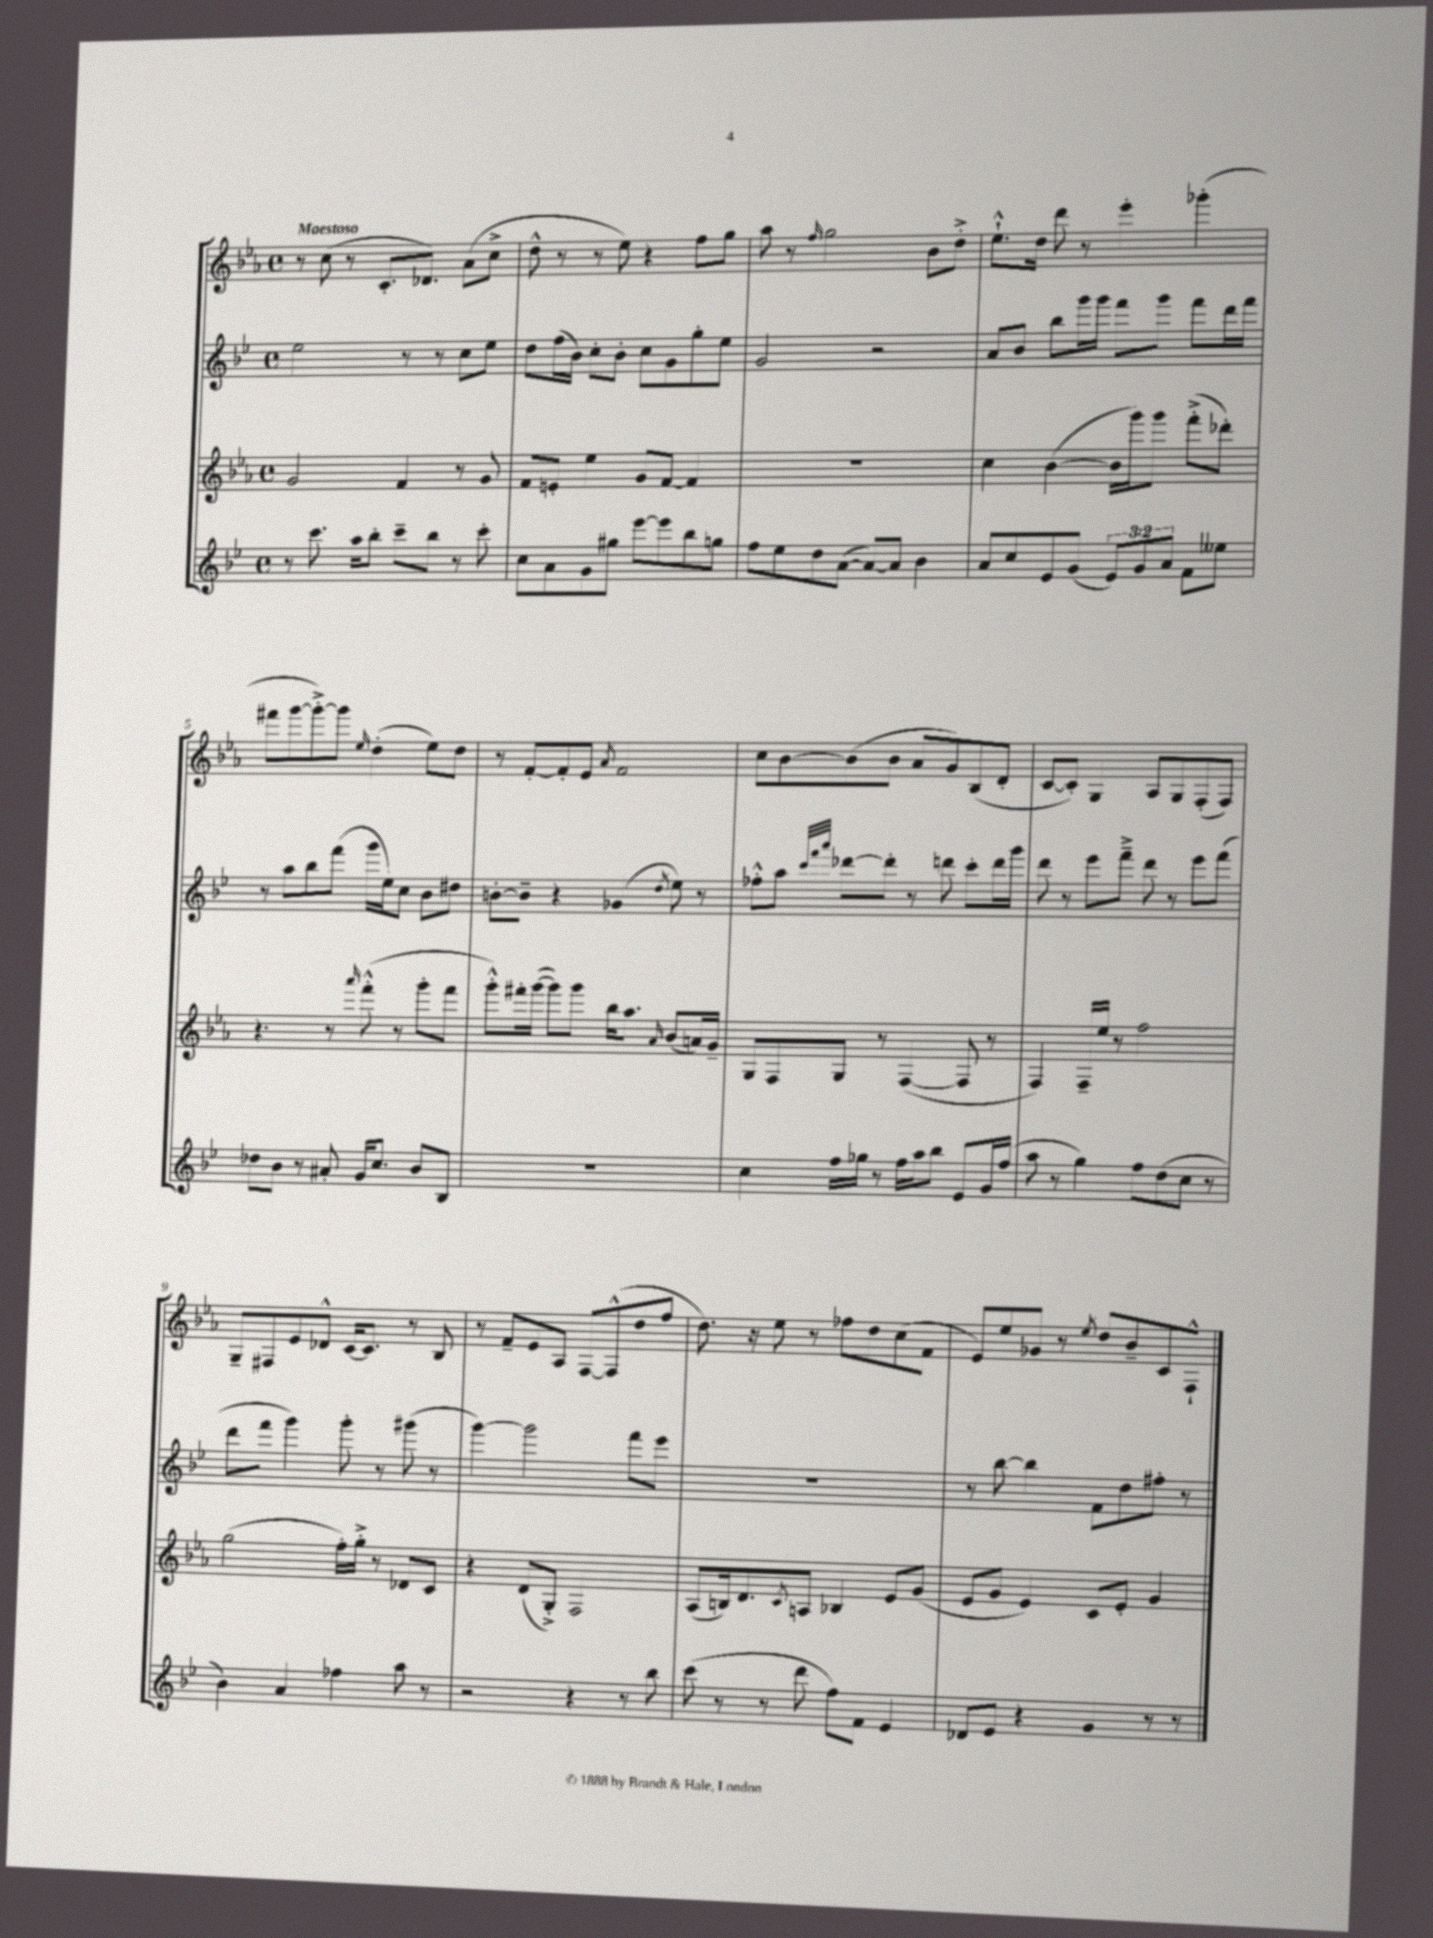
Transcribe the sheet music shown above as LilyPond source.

<<
\new StaffGroup <<
\new Staff = "s0" {
    \clef treble \key ees \major \defaultTimeSignature \time 4/4 \tempo "Maestoso"
    r8 c''8( r8 c'8.-. des'8.) aes'8( c''8-> |
    d''8-^ r8 r8 ees''8) r4 f''8 g''8 |
    aes''8 r8 \grace { f''16 } g''2 bes'8 d''8-.-> |
    ees''8.-!-^ d''16 d'''8 r8 ees'''4-. ges'''4-.( |
    fis'''8 g'''8~ g'''8~-.->) g'''8 \grace { ees''16 } d''4-.( ees''8) d''8 |
    r8 f'8~-. f'8-. ees'8 \acciaccatura { aes'8 } f'2 |
    c''8 bes'8~ bes'8( bes'8 aes'8 g'8) bes8( d'8-. |
    c'8~ c'8-.) g4 aes8 g8 f8-.( f8) |
    g8-- fis8 ees'8 des'8-^ c'16~ c'8. r8 bes8 |
    r8 f'8-- ees'8 aes8 f8~ f8-^( d''8 f''8 |
    d''8.) r16 ees''8 r8 fes''8 d''8 c''8( f'8 |
    ees'8) ees''8 ges'8 r8 \acciaccatura { ees''8 } d''8 bes'8-- c'8 f8-!-^ \bar "|." |
}
\new Staff = "s1" {
    \clef treble \key bes \major \defaultTimeSignature \time 4/4
    ees''2 r8 r8 c''8 ees''8 |
    d''8 f''16( bes'16) c''8-. bes'8-. c''8 g'8 g''8-. ees''8 |
    g'2 r2 |
    a'8 bes'8 bes''8 g'''16 g'''16 f'''8 g'''8 f'''8 d'''16 f'''16 |
    r8 a''8 bes''8 f'''8( g'''16 ees''16) c''8 bes'8 dis''8 |
    b'8~-. b'8-- r4 ges'4( \acciaccatura { d''8 } ees''8) r8 |
    fes''8-.-^ a''8 \grace { c'''32 f'''32 a'''32 } des'''8~ des'''8-. r8 d'''8 c'''8-. d'''16 g'''16 |
    d'''8 r8 ees'''8 f'''8---> d'''8 r8 ees'''8 f'''8( |
    d'''8 f'''8 g'''4) g'''8-. r8 gis'''8( r8 |
    g'''4~) g'''2 f'''8 ees'''8 |
    R1 |
    r8 bes''8~ bes''4 f'8 d''8 fis''8-. r8 \bar "|." |
}
\new Staff = "s2" {
    \clef treble \key ees \major \defaultTimeSignature \time 4/4
    g'2 f'4 r8 g'8 |
    f'8 e'8-. ees''4 g'8 f'8~ f'4 |
    R1 |
    c''4 bes'4~( bes'16 g'''16) g'''8 f'''8-.->( des'''8-.) |
    r4. r8 \grace { aes'''16 } f'''8-.-^( r8 g'''8-. f'''8 |
    g'''8-.-^) fis'''16-. g'''16~( g'''8) g'''8 bes''16 aes''8. \grace { aes'16 } bes'8( a'16) g'16-- |
    g8 f8 g8 r8 f4~( f8 r8 |
    f4) f16-- ees''16 r8 f''2 |
    g''2( f''16-.) g''16-.-> r8 des'8 c'8 |
    r4 d'8( g8-.->) f2 |
    aes8( b16) d'8. \acciaccatura { c'8 } a8 bes4 ees'8 g'8( |
    ees'8 g'8 ees'4) c'8 ees'8-. g'4 \bar "|." |
}
\new Staff = "s3" {
    \clef treble \key bes \major \defaultTimeSignature \time 4/4 \override Staff.TupletNumber.text = #tuplet-number::calc-fraction-text
    r8 c'''8. a''16 bes''8-. c'''8-- bes''8 r8 c'''8-. |
    c''8 a'8 g'8 gis''8 ees'''8~ ees'''8 bes''8 g''8 |
    f''8 ees''8 d''8 a'8~( a'8~) a'8 bes'4 |
    a'8 c''8 ees'8 g'8( \tuplet 3/2 { ees'8) g'8 a'8 } f'8 eeses''8 |
    des''8 bes'8 r8 ais'8-. g'16 c''8. bes'8 bes8 |
    R1 |
    c''4 f''16 ges''16 r8 f''16 a''16 bes''8 ees'8 g'16 f''16( |
    a''8 r8 g''4) f''8 d''8( c''8 r8 |
    bes'4) a'4 fes''4 a''8 r8 |
    r2 r4 r8 bes''8 |
    c'''8( r8 r8 d'''8 f''8) f'8 ees'4 |
    des'8 ees'8 r4 g'4 r8 r8 \bar "|." |
}
>>
>>
